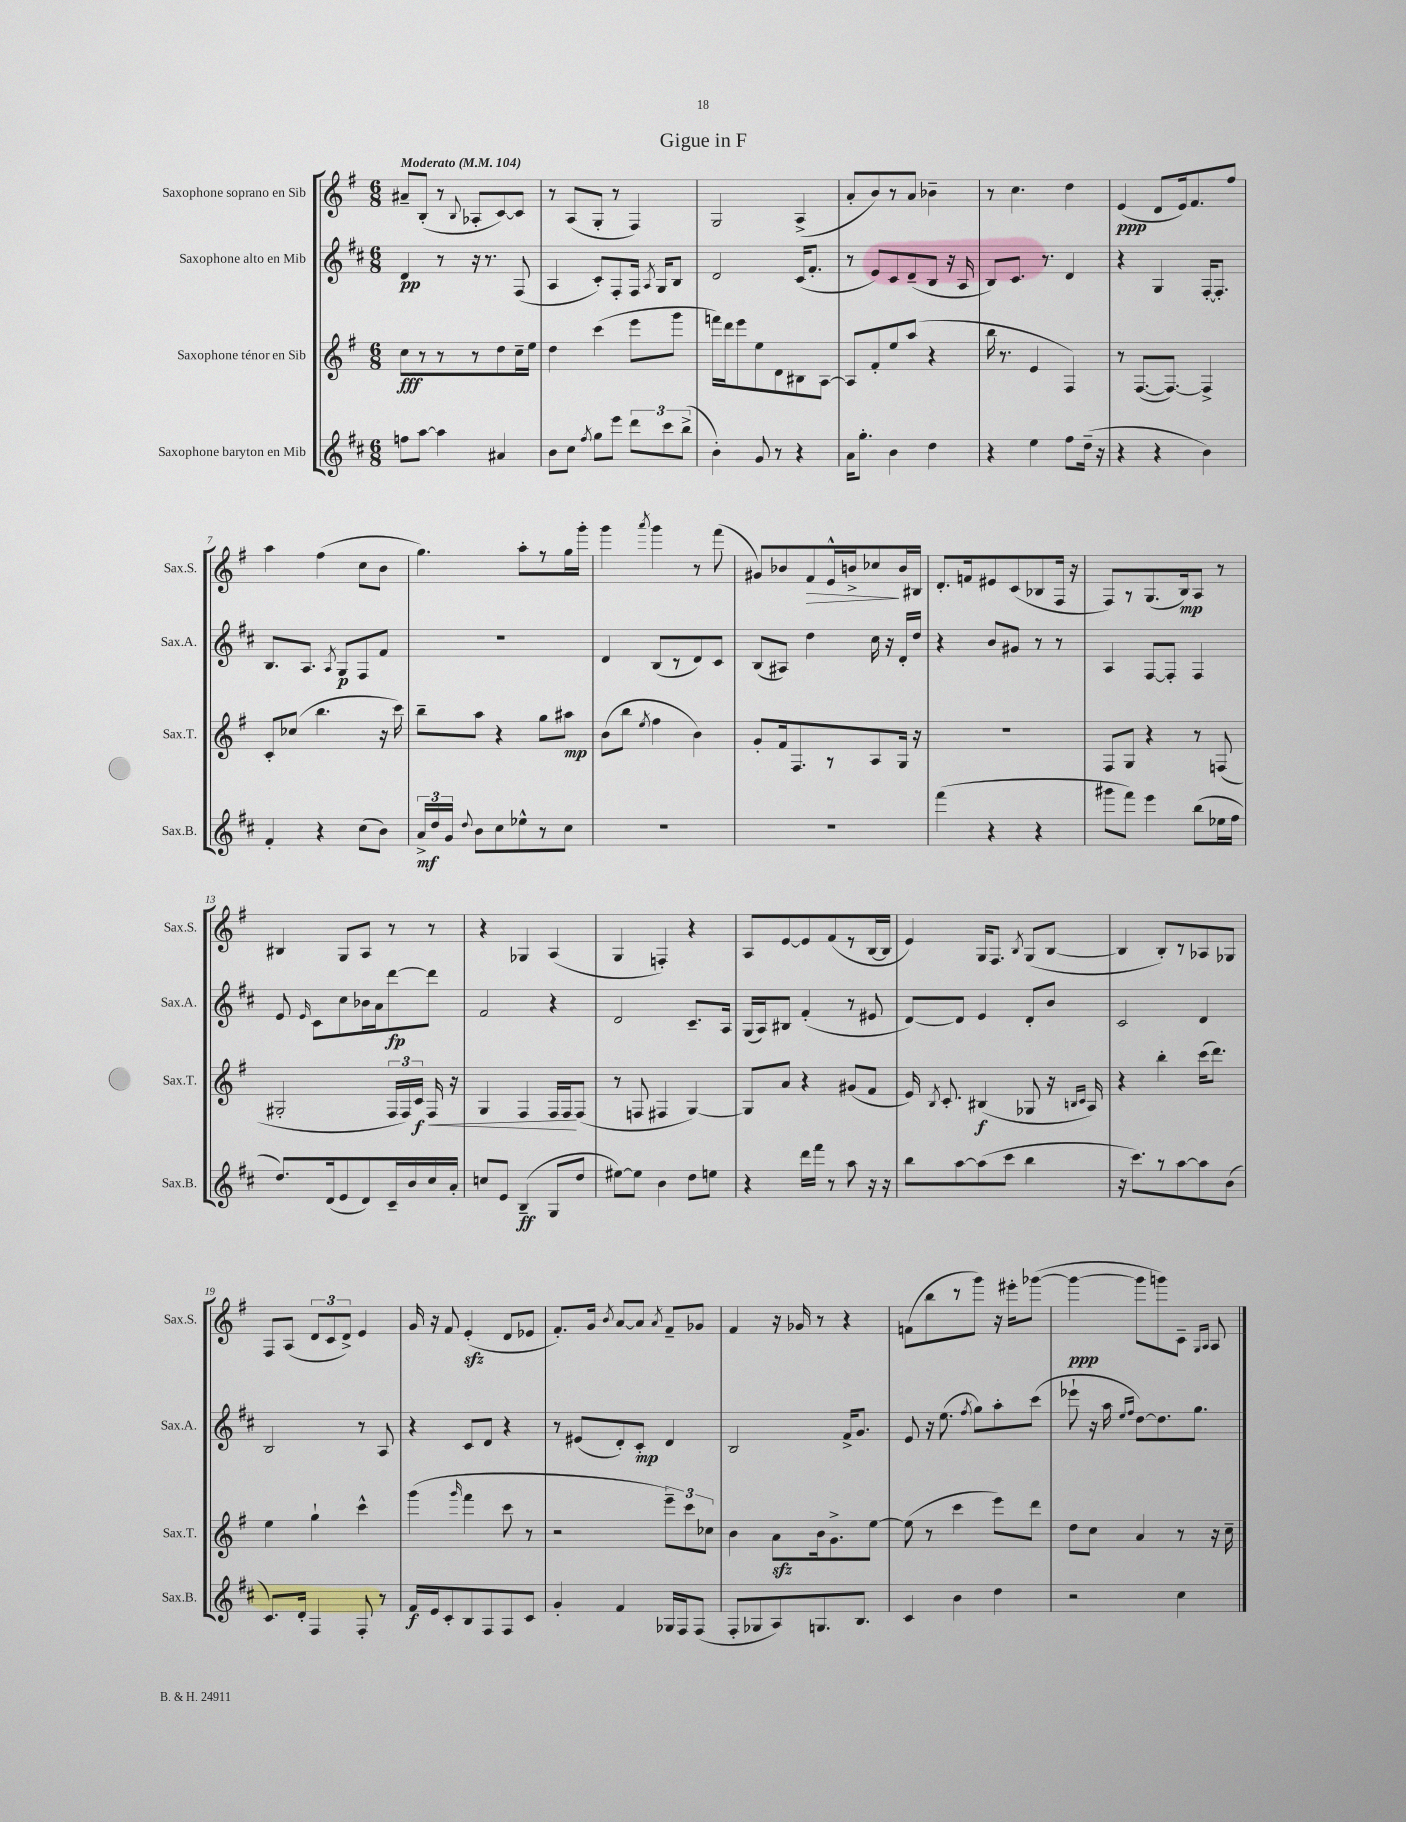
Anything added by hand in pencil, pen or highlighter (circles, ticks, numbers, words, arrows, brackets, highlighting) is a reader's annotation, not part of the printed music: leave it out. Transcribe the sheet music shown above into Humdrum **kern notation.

**kern	**kern	**kern	**kern
*staff4	*staff3	*staff2	*staff1
*clefG2	*clefG2	*clefG2	*clefG2
*k[f#c#]	*k[f#]	*k[f#c#]	*k[f#]
*M6/8	*M6/8	*M6/8	*M6/8
*MM104	*MM104	*MM104	*MM104
8ff	8cc	4d	8a#~
[8aa	8r	.	(8B'
4aa]	8r	8r	8r
.	.	.	8qqB
.	8r	16r	8A-'
.	.	8.r	.
4a#	8dd	.	[8c)
.	16cc~	(8F#	8c]
.	16ee	.	.
=	=	=	=
8b	4dd	4A	8r
8cc#	.	.	(8A
8qff#	.	.	.
8gg	(4ccc	8c#')	8G'
8eee	.	8F#'	8r
12ddd	8eee	16F#	4F#)
.	.	8qA	.
.	.	16G	.
12ccc#	.	.	.
.	8ggg	8B	.
(12bb^	.	.	.
=	=	=	=
4b')	16fff)	2d	2G
.	16ddd	.	.
.	8eee	.	.
8g	8ee	.	.
8r	8d	.	.
4r	8B#	(16c#	(4A^
.	.	8.f#'	.
.	[8A	.	.
=	=	=	=
16a	8A]	8r	8a'
8.gg'	.	.	.
.	8f#'	8e)	8b)
4b	8ee	8c#	8r
.	(8aa	(8d~	8a
4dd	4r	8B	4b-~
.	.	16r	.
.	.	16A	.
=	=	=	=
4r	16bb	8B)	8r
.	8.r	.	.
.	.	8.c#	4.cc
4ee	4e	.	.
.	.	8.r	.
8ff#	4F#)	4d	4dd
(16dd~	.	.	.
16r	.	.	.
=	=	=	=
4r	8r	4r	(4e
.	([8.F#	.	.
4r	.	4G	8d
.	8.F#_)	.	.
.	.	.	16e)
.	.	.	8.f#
4b)	4F#^]	[16F#'	.
.	.	8.F#']	.
.	.	.	8ff#
=	=	=	=
4f#'	8c'	8.B	4aa
.	(8cc-	.	.
.	.	8.A	.
4r	4.bb	.	(4ff#
.	.	8qA	.
.	.	8G	.
(8cc#	.	8F#	8cc
8b)	16r	8f#	8b
.	16ccc)	.	.
=	=	=	=
24a^	8bb~	2.r	4.gg)
24dd	.	.	.
24g	.	.	.
8qqdd	.	.	.
8b	8aa	.	.
8cc#	4r	.	.
8ee-^^	.	.	8aa'
8r	8gg	.	8r
8cc#	8aa#	.	16gg
.	.	.	16ggg'
=	=	=	=
2.r	(8b	4d	4ggg
.	8bb	.	.
.	8qee	.	8qaaa
.	4ff#	(8B	4ggg
.	.	8r	.
.	4b)	8d)	8r
.	.	8c#	(8fff#
=	=	=	=
2.r	8g'	(8B	8g#)
.	16f#	8A#)	8b-
.	8.F#	.	.
.	.	4dd	8f#
.	8r	.	16e^^
.	.	.	16b^
.	8A	16cc#	8cc-
.	.	16r	.
.	16G	16d'	16b
.	16r	16dd	16B#
=	=	=	=
(4fff#	2.r	4r	8.d'
.	.	.	16f
4r	.	8b	8e#
.	.	8g#	(8c
4r	.	8r	8B-
.	.	8r	16F#
.	.	.	16r
=	=	=	=
8ggg#	8F#	4A	8F#)
8fff#)	8G	.	8r
4eee	4r	[8F#	(8.G
.	.	8F#']	.
.	.	.	16B)
(8bb	8r	4F#	8A
16ee-	(8F	.	8r
16ff#	.	.	.
=	=	=	=
8.dd)	2G#'	8e	4B#
.	.	16qqe	.
.	.	8c#	.
(16d	.	.	.
8e	.	8cc#	8G
8d)	.	16b-	8A
.	.	16a	.
16c#~	24F#	[8ddd	8r
.	24F#)	.	.
16b	.	.	.
.	24c	.	.
16cc#	16F#	8ddd]	8r
16a'	16r	.	.
=	=	=	=
8cc	4G	2f#	4r
8e	.	.	.
(4B~	4F#	.	4G-
8G	16F#	4r	(4A
.	16F#	.	.
8dd	(8F#	.	.
=	=	=	=
[8ee#)	8r	2d	4G
8ee#]	8F	.	.
4b	4F#	.	4F')
8dd	[4G)	8.c#~	4r
8ee	.	.	.
.	.	16A	.
=	=	=	=
4r	8G]	(16G	8A
.	.	16A)	.
.	8a	8B#	[8e
16ddd	4r	(4f#'	8e]
16fff#	.	.	.
8r	.	.	(8f#
8aa	(8g#	8r	8r
16r	8f#	8e#	[16B
16r	.	.	16B]
=	=	=	=
8bb	16e)	[8d)	4e)
.	8qB	.	.
.	8.c'	.	.
[8aa	.	8d]	.
(8aa]	(4B#	4e	16G
.	.	.	8.F#
8ccc#	.	.	.
.	.	.	8qB
4bb	8G-	8d'	(8G
.	16r	8b	[8B
.	16qqB	.	.
.	16qqc	.	.
.	16A)	.	.
=	=	=	=
16r	4r	2c#	4B]
8.ccc#)	.	.	.
8r	4bb'	.	8B')
[8aa	.	.	8r
8aa]	(16ccc	4d	8A-
.	8.ddd)	.	.
(8b	.	.	8G-
=	=	=	=
8.c#)	4ee	2B	8F#
.	.	.	(8A
16d'	.	.	.
4F#	4gg`	.	12d
.	.	.	12c
.	.	.	12d^)
8F#'	4ccc^^	8r	4e
8r	.	8A	.
=	=	=	=
16f#	(4ggg	4r	16g
16e	.	.	16r
8c#'	.	.	8f#
.	16qqggg	.	.
8B	4fff#	8c#	(4e'
8F#	.	8d	.
8F#	8ccc	4r	8d
8c#	8r	.	8e-
=	=	=	=
4g'	2r	8r	8.f#')
.	.	(8e#	.
.	.	.	16g
.	.	.	8qb
4f#	.	8d')	[8a
.	.	8c#'	8a]
.	.	.	8qa
16G-	12eee~)	4d	8f#~
16F#	.	.	.
.	12ccc	.	.
(8F#	.	.	8g-
.	12cc-	.	.
=	=	=	=
8F#'	4b	2B	4f#
8G-	.	.	.
8A)	8a	.	16r
.	.	.	16g-
8.G	16b	.	8r
.	8.g^	.	.
.	.	16f#^	4r
8.B	.	8.g	.
.	[8ee	.	.
=	=	=	=
4c#	(8ee]	8e	(8f
.	8r	16r	8bb
.	.	(8.ee	.
4b	4ccc	.	8r
.	.	8qff#	.
.	.	8gg)	8ggg)
4dd	8eee)	8aa'	16r
.	.	.	16eee#'
.	8ddd	(8ccc#	([8ggg-
=	=	=	=
2r	8dd	8eee-`	4ggg-_
.	8cc	16r	.
.	.	16aa	.
.	.	16qqee	.
.	.	16qqff#	.
.	4a	[8dd)	8ggg-]
.	.	8.dd]	8ggg)
4cc#	8r	.	8c~
.	.	8.gg	.
.	.	.	16qqG
.	.	.	16qqA
.	16r	.	8A
.	16cc~	.	.
==	==	==	==
*-	*-	*-	*-
